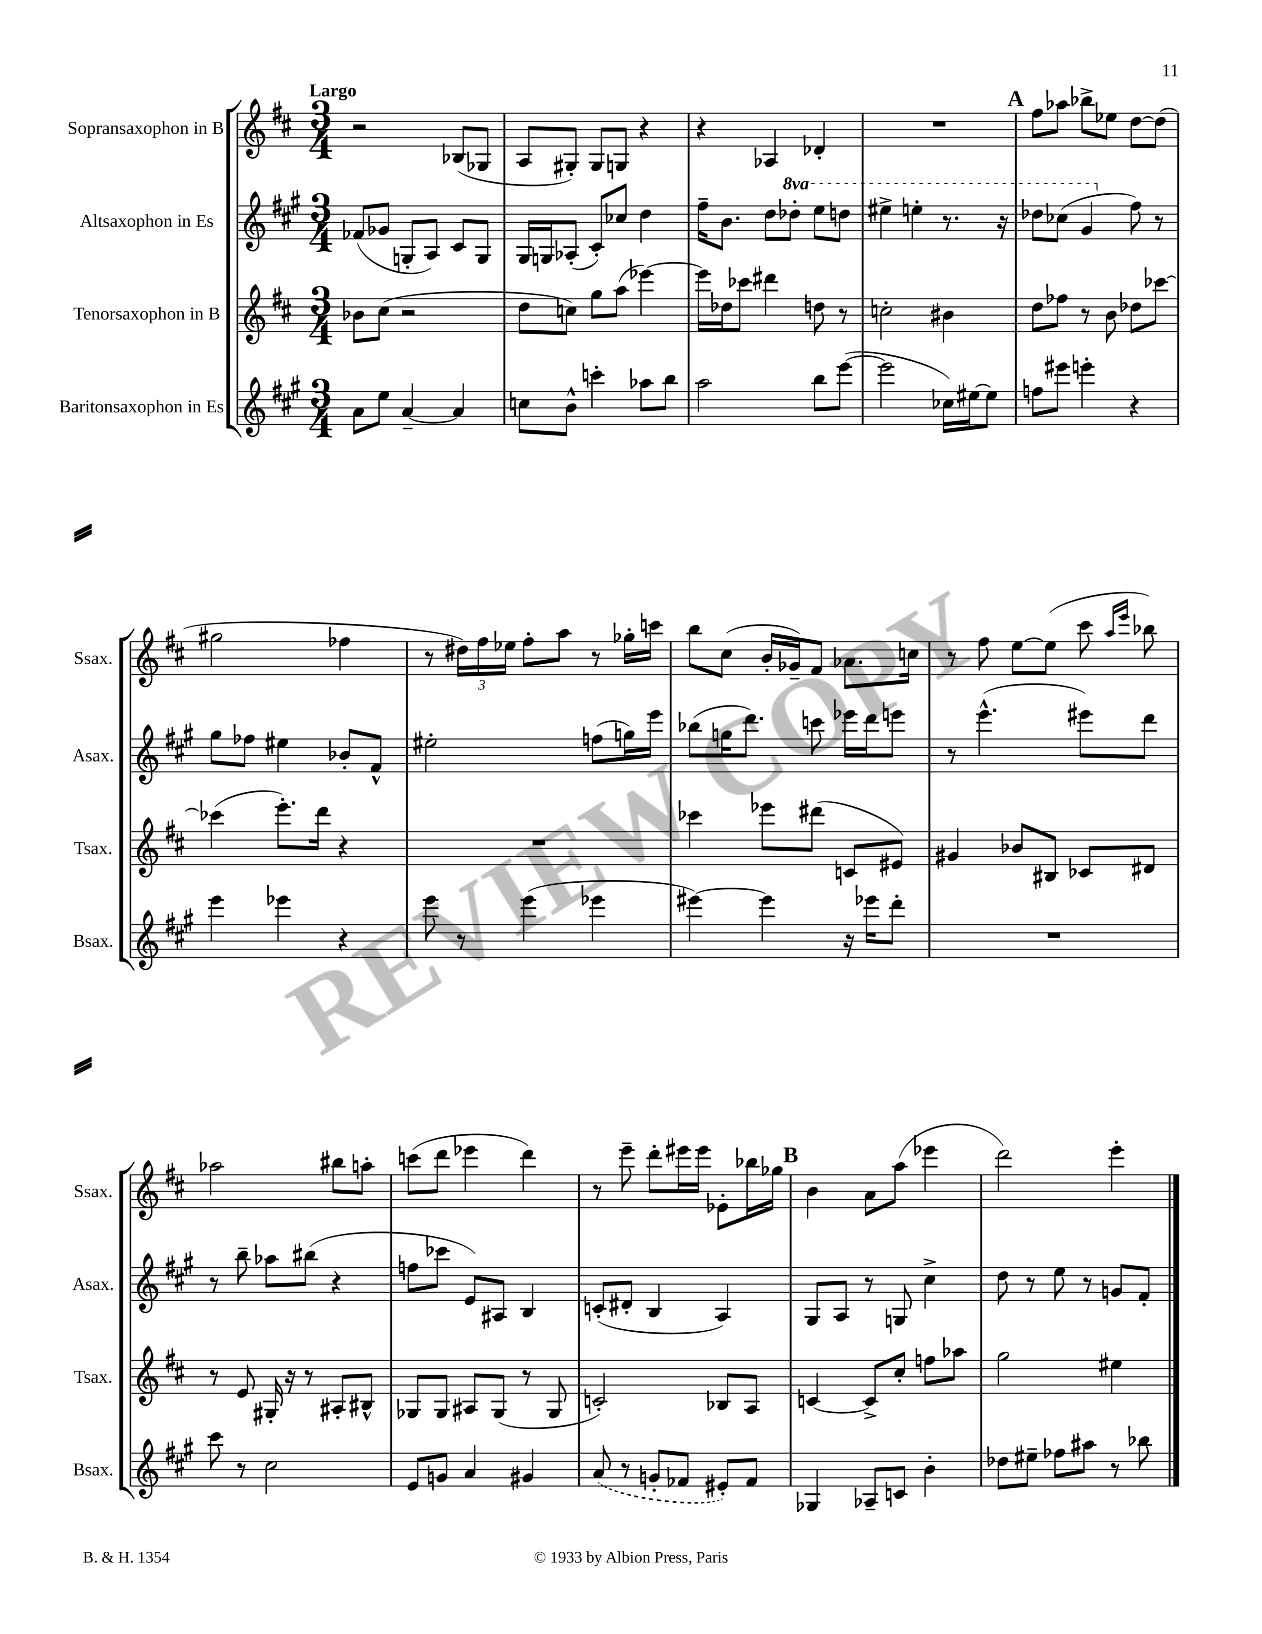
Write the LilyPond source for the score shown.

<<
\new StaffGroup <<
\new Staff = "s0" \with { instrumentName = "Sopransaxophon in B" shortInstrumentName = "Ssax." } {
    \clef treble \key d \major \numericTimeSignature \time 3/4 \tempo "Largo"
    \autoBeamOff r2 bes8[( ges8] |
    a8[ gis8]-.) gis8[ g8] r4 |
    r4 aes4 des'4-. |
    R2. |
    \mark \markup { \bold "A" } fis''8[ aes''8] bes''8[-> ees''8] d''8[~ d''8]( |
    gis''2 fes''4 |
    r8 \tuplet 3/2 { dis''16[) fis''16 ees''16] } fis''8[-. a''8] r8 ges''16[-. c'''16] |
    b''8[ cis''8]( b'16[-. ges'16--) fis'8] aes'8.[ c''16] |
    r8 fis''8 e''8[~ e''8]( cis'''8 \grace { a''16[ e'''16] } bes''8) |
    aes''2 bis''8[ a''8]-. |
    c'''8[( d'''8] ees'''4 d'''4) |
    r8 e'''8-- d'''8[-. eis'''16 eis'''16] ees'8[-. bes''16 ges''16] |
    \mark \markup { \bold "B" } b'4 a'8[ a''8]( ees'''4 |
    d'''2) e'''4-. \bar "|." |
}
\new Staff = "s1" \with { instrumentName = "Altsaxophon in Es" shortInstrumentName = "Asax." } {
    \clef treble \key a \major \numericTimeSignature \time 3/4 \set Staff.ottavationMarkups = #ottavation-simple-ordinals
    \autoBeamOff fes'8[( ges'8] g8[-. a8]) cis'8[ g8] |
    gis16[ g16 aes8]-.( cis'8[-.) ces''8] d''4 |
    fis''16[-- b'8.] d''8[ \ottava #1 des'''8]-. e'''8[ d'''8] |
    eis'''4-> e'''4-. r8. r16 |
    \mark \markup { \bold "A" } des'''8[ ces'''8]( gis''4 \ottava #0 fis''8) r8 |
    gis''8[ fes''8] eis''4 bes'8[-. fis'8]-^ |
    eis''2-. f''8[( g''16) e'''16] |
    bes''8[( g''16 d'''8.]) c'''8 ees'''16[ d'''16 e'''8] |
    r8 e'''4.-^( eis'''8[) d'''8] |
    r8 b''8-- aes''8[ bis''8]( r4 |
    f''8[ ces'''8] e'8[) ais8] b4 |
    c'8[-.( dis'8]-. b4 a4) |
    \mark \markup { \bold "B" } gis8[ a8] r8 g8 cis''4-> |
    d''8 r8 e''8 r8 g'8[ fis'8]-. \bar "|." |
}
\new Staff = "s2" \with { instrumentName = "Tenorsaxophon in B" shortInstrumentName = "Tsax." } {
    \clef treble \key d \major \numericTimeSignature \time 3/4
    \autoBeamOff bes'8[ cis''8]( r2 |
    d''8[ c''8]) g''8[ a''8]( ees'''4~) |
    ees'''16[ des''16 ces'''8] dis'''4 d''8 r8 |
    c''2-. bis'4 |
    \mark \markup { \bold "A" } d''8[ fes''8] r8 b'8 des''8[ ces'''8]~ |
    ces'''4( e'''8.[-.) d'''16] r4 |
    R2. |
    ces'''4 ees'''8[ dis'''8]( c'8[ eis'8]) |
    gis'4 bes'8[ bis8] ces'8[ dis'8] |
    r8 e'8 gis16-. r16 r8 ais8[-. bis8]-^ |
    ges8[ ges8] ais8[ ges8]( r8 ges8 |
    c'2-.) bes8[ a8] |
    \mark \markup { \bold "B" } c'4~ c'8[-> cis''8]-. f''8[ aes''8] |
    g''2 eis''4 \bar "|." |
}
\new Staff = "s3" \with { instrumentName = "Baritonsaxophon in Es" shortInstrumentName = "Bsax." } {
    \clef treble \key a \major \numericTimeSignature \time 3/4
    \autoBeamOff a'8[ e''8] a'4~-- a'4 |
    c''8[ b'8]-^ c'''4-. aes''8[ b''8] |
    a''2 b''8[ e'''8]~( |
    e'''2 ces''16[) eis''16~ eis''8] |
    \mark \markup { \bold "A" } f''8[ eis'''8] e'''4-. r4 |
    e'''4 ees'''4 r4 |
    e'''8 r8 e'''4( ees'''4 |
    eis'''4~) eis'''4 r16 ees'''16[ d'''8]-. |
    R2. |
    cis'''8 r8 cis''2 |
    e'8[ g'8] a'4 gis'4 |
    \once \slurDashed a'8( r8 g'8[-. fes'8] eis'8[-.) fes'8] |
    \mark \markup { \bold "B" } ges4 aes8[-- c'8] b'4-. |
    des''8[ eis''8]-- fes''8[ ais''8] r8 bes''8 \bar "|." |
}
>>
>>
\layout { \context { \Score \remove "Bar_number_engraver" } }
